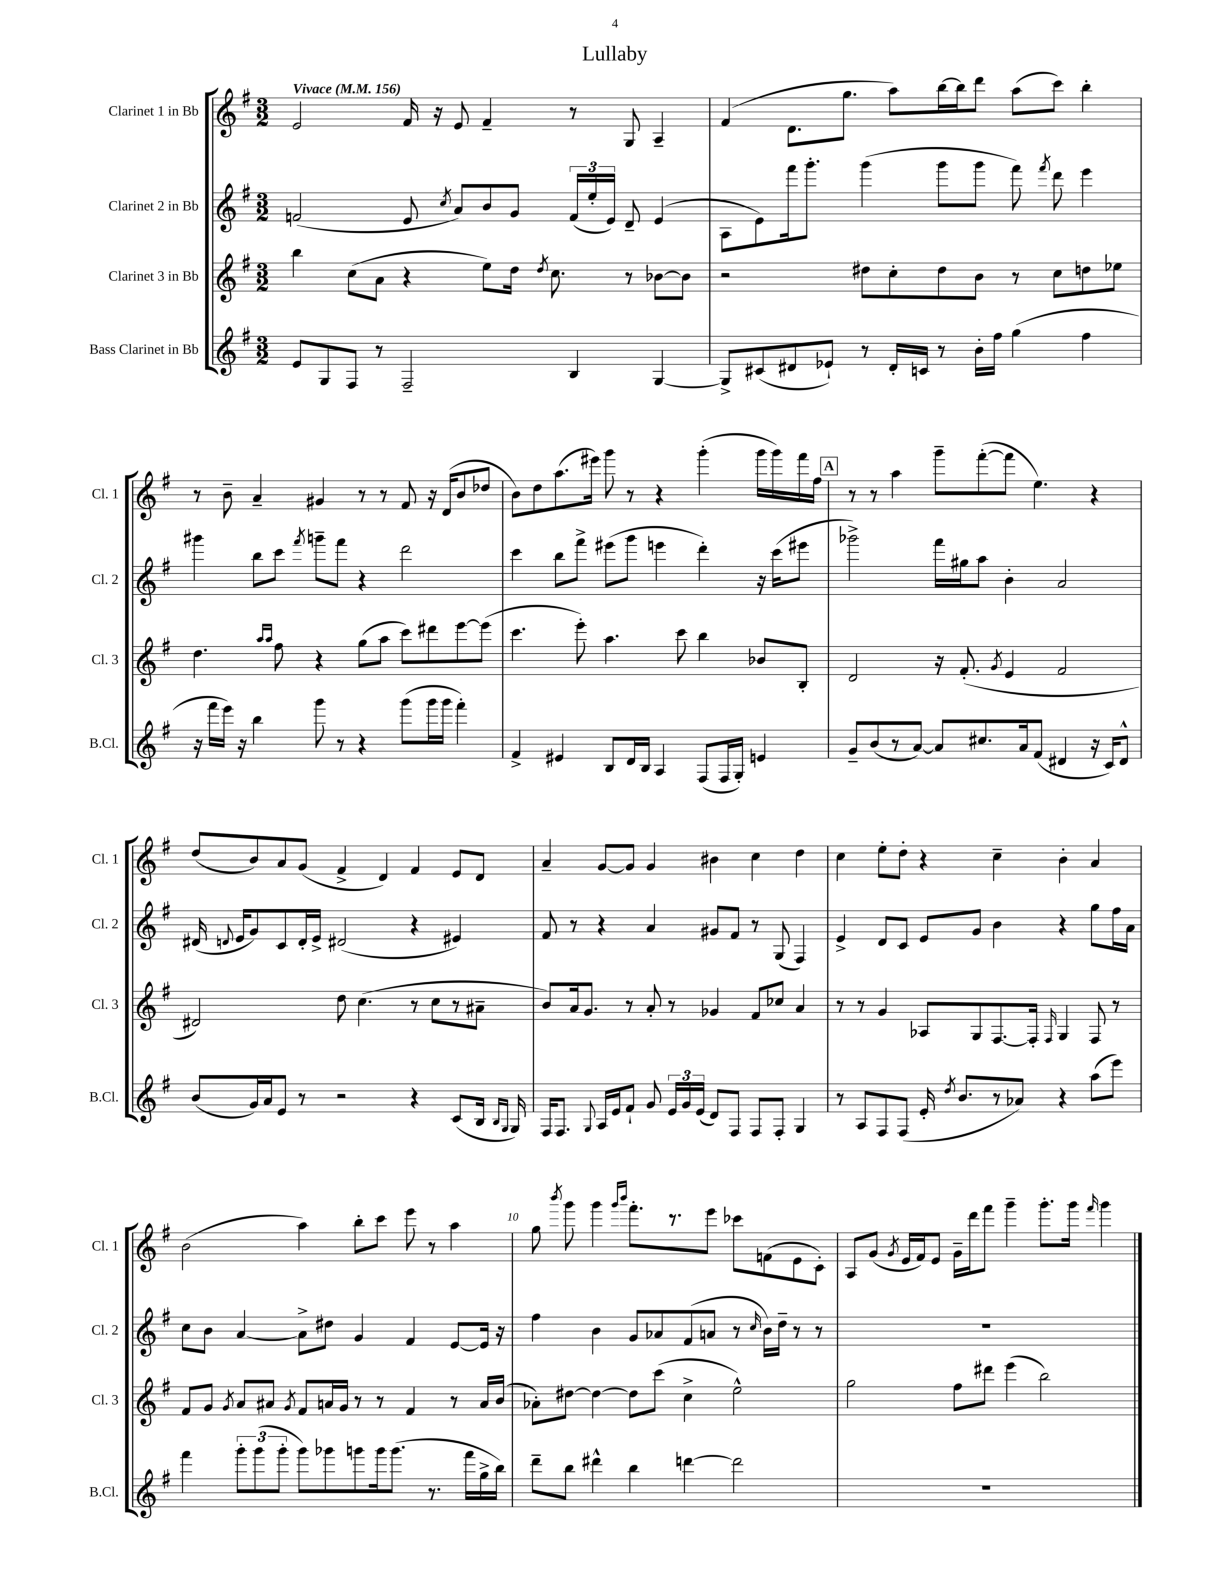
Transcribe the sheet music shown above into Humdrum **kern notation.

**kern	**kern	**kern	**kern
*staff4	*staff3	*staff2	*staff1
*clefG2	*clefG2	*clefG2	*clefG2
*k[f#]	*k[f#]	*k[f#]	*k[f#]
*M3/2	*M3/2	*M3/2	*M3/2
*MM156	*MM156	*MM156	*MM156
8e	4bb	(2f	2e
8G	.	.	.
8F#	(8cc	.	.
8r	8a	.	.
2F#~	4r	8e	16f#
.	.	.	16r
.	.	8qcc	.
.	.	8a)	8e
.	8ee)	8b	4f#~
.	16dd	8g	.
.	8qdd	.	.
.	8.cc	.	.
4B	.	(24f	8r
.	.	24ee'	.
.	.	24e)	.
.	8r	8d~	8G
[4G	[8b-	(4e	4A~
.	8b-]	.	.
=	=	=	=
8G^]	2r	8A	(4f#
(8c#	.	8e)	.
8d#	.	16fff#	8.d
.	.	8.ggg'	.
8e-`)	.	.	.
.	.	.	8.gg
8r	8dd#	(4ggg	.
16d#'	8cc'	.	8aa)
16c	.	.	.
8r	8dd#	8ggg	[16bb
.	.	.	16bb]
16b'	8b	8ggg	8ddd
16ff#	.	.	.
(4gg	8r	8fff#)	(8aa
.	.	8qfff#	.
.	8cc	8ddd	8ccc)
4ff#	8dd	4eee	4bb'
.	8ee-	.	.
=	=	=	=
16r	4.dd	4ggg#	8r
16fff#	.	.	.
16eee)	.	.	8b~
16r	.	.	.
4bb	.	8bb	4a~
.	16qqaa	.	.
.	16qqaa	.	.
.	8ff#	8ccc	.
.	.	8qfff#	.
8ggg	4r	8ggg~	4g#
8r	.	8fff#	.
4r	(8gg	4r	8r
.	8aa	.	8r
(8ggg	8ccc)	2ddd	8f#
16ggg	8ddd#	.	16r
16ggg	.	.	(16d
4fff#')	[8eee	.	8b
.	(8eee]	.	8dd-
=	=	=	=
4f#^	4.ccc	4ccc	8b)
.	.	.	8dd
4e#	.	8bb	(8.aa
.	8eee')	8fff#^	.
.	.	.	16eee#)
8B	4.aa	(8eee#	8ggg
16d	.	8ggg	8r
16B	.	.	.
4A	.	4eee	4r
.	8ccc	.	.
(8F#	4bb	4ddd')	(4ggg'
16F#	.	.	.
16G')	.	.	.
4e	8b-	16r	16ggg
.	.	(16ccc	16ggg)
.	8B'	8eee#	16fff#
.	.	.	16ff#
=	=	=	=
8g~	2d	2ggg-^)	8r
(8b	.	.	8r
8r	.	.	4aa
[8a)	.	.	.
8a]	16r	16fff#	8ggg~
.	(8.f#'	16gg#	.
8.cc#	.	8aa	([8fff#'
.	8qg	.	.
.	4e	4b'	8fff#]
16a	.	.	.
(8f#	.	.	4.ee)
4d#	2f#	2a	.
16r	.	.	4r
16c)	.	.	.
8d#^^	.	.	.
=	=	=	=
(8b	2d#)	(16d#	(8dd
.	.	8qqd	.
.	.	16e	.
16g)	.	8g)	8b)
16a	.	.	.
8e	.	8c	8a
8r	.	16d'	(8g
.	.	16e^	.
2r	8dd	(2d#	4f#^
.	(4.cc	.	.
.	.	.	4d)
4r	8r	4r	4f#
.	8cc	.	.
(8c	8r	4e#)	8e
16B	8a#~	.	8d
16qqB	.	.	.
16qqG	.	.	.
16G)	.	.	.
=	=	=	=
16F#	8b)	8f#	4a~
8.F#	.	.	.
.	16a	8r	.
.	8.g	.	.
8qqG	.	.	.
16A	.	4r	[8g
16e	.	.	.
8f#`	8r	.	8g]
8g	8a'	4a	4g
24e	8r	.	.
24g	.	.	.
(24e	.	.	.
8d)	4g-	8g#	4b#
8F#	.	8f#	.
8F#	8f#	8r	4cc
8F#'	8cc-	(8G	.
4G	4a	4F#)	4dd
=	=	=	=
8r	8r	4e^	4cc
8A	8r	.	.
8F#	4g	8d	8ee'
(8F#	.	8c	8dd'
16e'	8A-	8e	4r
8qdd	.	.	.
8.b	.	.	.
.	8G	8g	.
8r	[8.F#	4b	4cc~
8a-)	.	.	.
.	16F#']	.	.
.	16qqF#	.	.
4r	4G	4r	4b'
(8aa	8F#	8gg	4a
8eee)	8r	16ff#	.
.	.	16a	.
=	=	=	=
4fff#	8f#	8cc	(2b
.	8g	8b	.
.	8qg	.	.
12ggg'	8a	[4a	.
(12ggg	.	.	.
.	8a#	.	.
12ggg'	.	.	.
.	8qg	.	.
8ggg)	8f#	8a^]	4aa)
8ggg-	16a	8dd#	.
.	16g	.	.
8ggg	8r	4g	8bb'
16ggg	8r	.	8ccc
(8.ggg	.	.	.
.	4f#	4f#	8eee
8.r	.	.	8r
.	8r	[8e	4aa
16fff#	.	.	.
16gg^	16a	16e]	.
16bb)	(16b	16r	.
=	=	=	=
8ddd~	8a-')	4ff#	8gg
.	.	.	8qbbb
8bb	[8dd#	.	8ggg
4ddd#^^	4dd#_	4b	4ggg
.	.	.	16qqggg
.	.	.	16qqbbb
4bb	8dd#]	8g	8.fff#'
.	(8ccc	8a-	.
.	.	.	8.r
[4ddd	4cc^	(8f#	.
.	.	8a	8eee
2ddd]	2ee^^)	8r	8ccc-
.	.	16qqcc	.
.	.	16b)	(8f
.	.	16dd~	.
.	.	8r	8e
.	.	8r	8c')
=	=	=	=
1.r	2gg	1.r	8A
.	.	.	(8g
.	.	.	8qg
.	.	.	16e
.	.	.	16f#)
.	.	.	8e
.	8ff#	.	16g~
.	.	.	16ddd
.	8ddd#	.	8fff#
.	(4eee	.	4ggg~
.	2bb)	.	8.ggg'
.	.	.	16ggg
.	.	.	16qqfff#
.	.	.	4ggg
==	==	==	==
*-	*-	*-	*-
